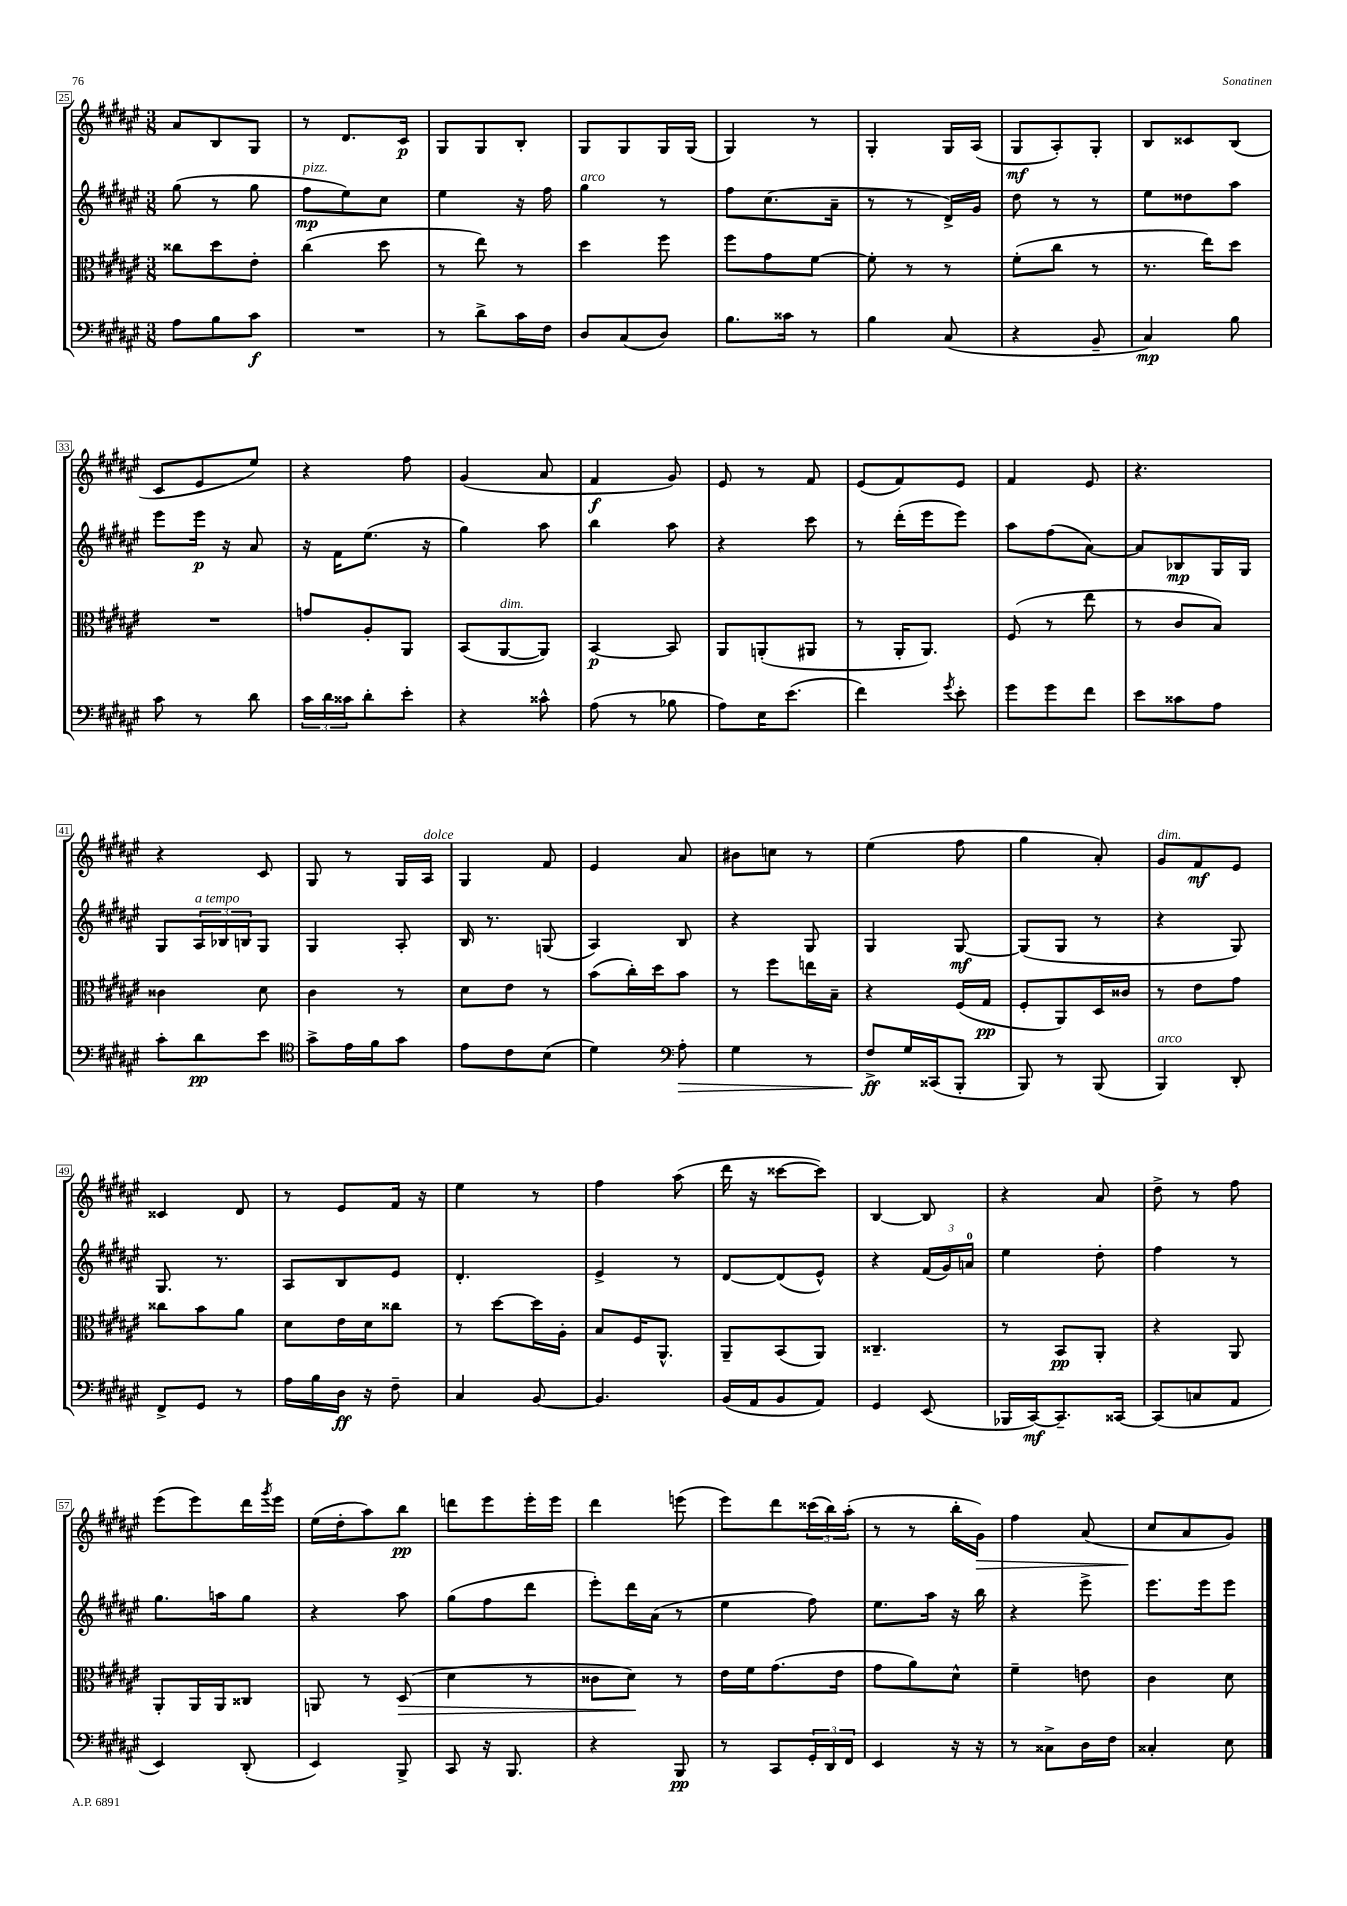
<<
\new StaffGroup <<
\new Staff = "s0" {
    \clef treble \key fis \major \numericTimeSignature \time 3/8
    ais'8 b8 gis8 |
    r8 dis'8. cis'16\p |
    gis8 gis8 b8-. |
    gis8 gis8 gis16 gis16( |
    gis4) r8 |
    gis4-. gis16 ais16( |
    gis8\mf ais8-.) gis8-. |
    b8 cisis'8 b8( |
    cis'8 eis'8 eis''8) |
    r4 fis''8 |
    gis'4( ais'8 |
    fis'4\f gis'8) |
    eis'8 r8 fis'8 |
    eis'8( fis'8) eis'8 |
    fis'4 eis'8 |
    r4. |
    r4 cis'8 |
    gis8 r8 gis16 ais16^\markup { \italic "dolce" } |
    gis4 fis'8 |
    eis'4 ais'8 |
    bis'8 c''8 r8 |
    eis''4( fis''8 |
    gis''4 ais'8-.) |
    gis'8^\markup { \italic "dim." } fis'8\mf eis'8 |
    cisis'4 dis'8 |
    r8 eis'8 fis'16 r16 |
    eis''4 r8 |
    fis''4 ais''8( |
    dis'''16 r16 cisis'''8~ cisis'''8) |
    b4~ b8 |
    r4 ais'8 |
    dis''8-> r8 fis''8 |
    eis'''8( eis'''8) dis'''16 \acciaccatura { gis'''8 } eis'''16 |
    eis''16( dis''16-. ais''8) b''8\pp |
    d'''8 eis'''8 eis'''16-. eis'''16 |
    dis'''4 e'''8( |
    eis'''8) dis'''8 \tuplet 3/2 { cisis'''16( b''16) ais''16-.( } |
    r8 r8 b''16-. gis'16\>) |
    fis''4 ais'8( |
    cis''8\! ais'8 gis'8) \bar "|." |
}
\new Staff = "s1" {
    \clef treble \key fis \major \numericTimeSignature \time 3/8
    gis''8( r8 gis''8 |
    fis''8\mp^\markup { \italic "pizz." } eis''8) cis''8 |
    eis''4 r16 fis''16 |
    gis''4^\markup { \italic "arco" } r8 |
    fis''8 cis''8.( ais'16-- |
    r8 r8 dis'16->) gis'16 |
    dis''8 r8 r8 |
    eis''8 disis''8 ais''8 |
    eis'''8 eis'''16\p r16 ais'8 |
    r16 fis'16 eis''8.( r16 |
    gis''4) ais''8 |
    b''4 ais''8 |
    r4 cis'''8 |
    r8 dis'''16-.( eis'''16 eis'''8) |
    ais''8 fis''8( ais'8~) |
    ais'8 bes8\mp gis16 gis16 |
    gis8 \tuplet 3/2 { ais16^\markup { \italic "a tempo" } bes16 b16 } gis8 |
    gis4 ais8-. |
    b16 r8. g8( |
    ais4) b8 |
    r4 gis8 |
    gis4 gis8~\mf |
    gis8( gis8 r8 |
    r4 gis8) |
    gis8. r8. |
    ais8 b8 eis'8 |
    dis'4.-. |
    eis'4-> r8 |
    dis'8~ dis'8( eis'8-^) |
    r4 \tuplet 3/2 { fis'16( gis'16) a'16-0 } |
    eis''4 dis''8-. |
    fis''4 r8 |
    gis''8. a''16 gis''8 |
    r4 ais''8 |
    gis''8( fis''8 dis'''8 |
    eis'''8-.) dis'''16 ais'16( r8 |
    eis''4 fis''8) |
    eis''8. ais''16 r16 b''16 |
    r4 eis'''8-> |
    eis'''8. eis'''16 eis'''8 \bar "|." |
}
\new Staff = "s2" {
    \clef alto \key fis \major \numericTimeSignature \time 3/8
    cisis''8 dis''8 eis'8-. |
    cis''4( dis''8 |
    r8 eis''8) r8 |
    dis''4 fis''8 |
    fis''8 gis'8 fis'8~ |
    fis'8-. r8 r8 |
    fis'8-.( cis''8 r8 |
    r8. eis''16) dis''8 |
    R4. |
    g'8 ais8-. ais,8 |
    b,8( ais,8~^\markup { \italic "dim." } ais,8) |
    b,4~\p b,8 |
    ais,8 a,8-.( ais,8 |
    r8 ais,16-. ais,8.) |
    fis8( r8 eis''8 |
    r8 cis'8 b8) |
    cisis'4 dis'8 |
    cis'4 r8 |
    dis'8 eis'8 r8 |
    b'8( cis''16-.) dis''16 b'8 |
    r8 fis''8 e''16 b16-- |
    r4 fis16( gis16\pp |
    fis8-. ais,8) dis16 cisis'16 |
    r8 eis'8 gis'8 |
    cisis''8 b'8 ais'8 |
    dis'8 eis'16 dis'16 cisis''8 |
    r8 dis''8~ dis''16 ais16-. |
    b8 fis16 ais,8.-^ |
    ais,8-- b,8( ais,8) |
    cisis4.-- |
    r8 b,8\pp ais,8-. |
    r4 ais,8 |
    ais,8-. ais,16 ais,16 cisis8 |
    a,8 r8 dis8\>( |
    dis'4 r8 |
    cisis'8 dis'8\!) r8 |
    eis'16 fis'16 gis'8.( eis'16 |
    gis'8 ais'8) dis'8-^ |
    fis'4-- e'8 |
    cis'4 dis'8 \bar "|." |
}
\new Staff = "s3" {
    \clef bass \key fis \major \numericTimeSignature \time 3/8
    ais8 b8 cis'8\f |
    R4. |
    r8 dis'8-> cis'16 fis16 |
    dis8 cis8( dis8) |
    b8. cisis'16 r8 |
    b4 cis8( |
    r4 b,8-- |
    cis4\mp) b8 |
    cis'8 r8 dis'8 |
    \tuplet 3/2 { cis'16 dis'16 cisis'16 } dis'8-. eis'8-. |
    r4 cisis'8-^ |
    ais8( r8 bes8 |
    ais8) eis16 eis'8.( |
    fis'4) \acciaccatura { gis'8 } eis'8-. |
    gis'8 gis'8 fis'8 |
    eis'8 cisis'8 ais8 |
    cis'8-. dis'8\pp eis'8 |
    \clef tenor gis'8-> eis'16 fis'16 gis'8 |
    eis'8 cis'8 b8( |
    dis'4) \clef bass ais8-.\> |
    gis4 r8 |
    fis8->\ff\! gis16 cisis,16( b,,8-. |
    b,,8) r8 b,,8( |
    b,,4^\markup { \italic "arco" }) dis,8-. |
    fis,8-> gis,8 r8 |
    ais16 b16 dis16\ff r16 fis8-- |
    cis4 b,8~ |
    b,4. |
    b,16( ais,16 b,8 ais,8) |
    gis,4 eis,8( |
    bes,,16 cis,16~\mf) cis,8.-- cisis,16~ |
    cisis,8( c8 ais,8 |
    eis,4) dis,8-.( |
    eis,4) b,,8-> |
    cis,8 r16 b,,8. |
    r4 b,,8\pp |
    r8 cis,8 \tuplet 3/2 { gis,16-. dis,16 fis,16 } |
    eis,4 r16 r16 |
    r8 cisis8-> dis16 fis16 |
    cisis4-. eis8 \bar "|." |
}
>>
>>
\layout { \context { \Score currentBarNumber = #25 \override BarNumber.stencil = #(make-stencil-boxer 0.1 0.3 ly:text-interface::print) } }
